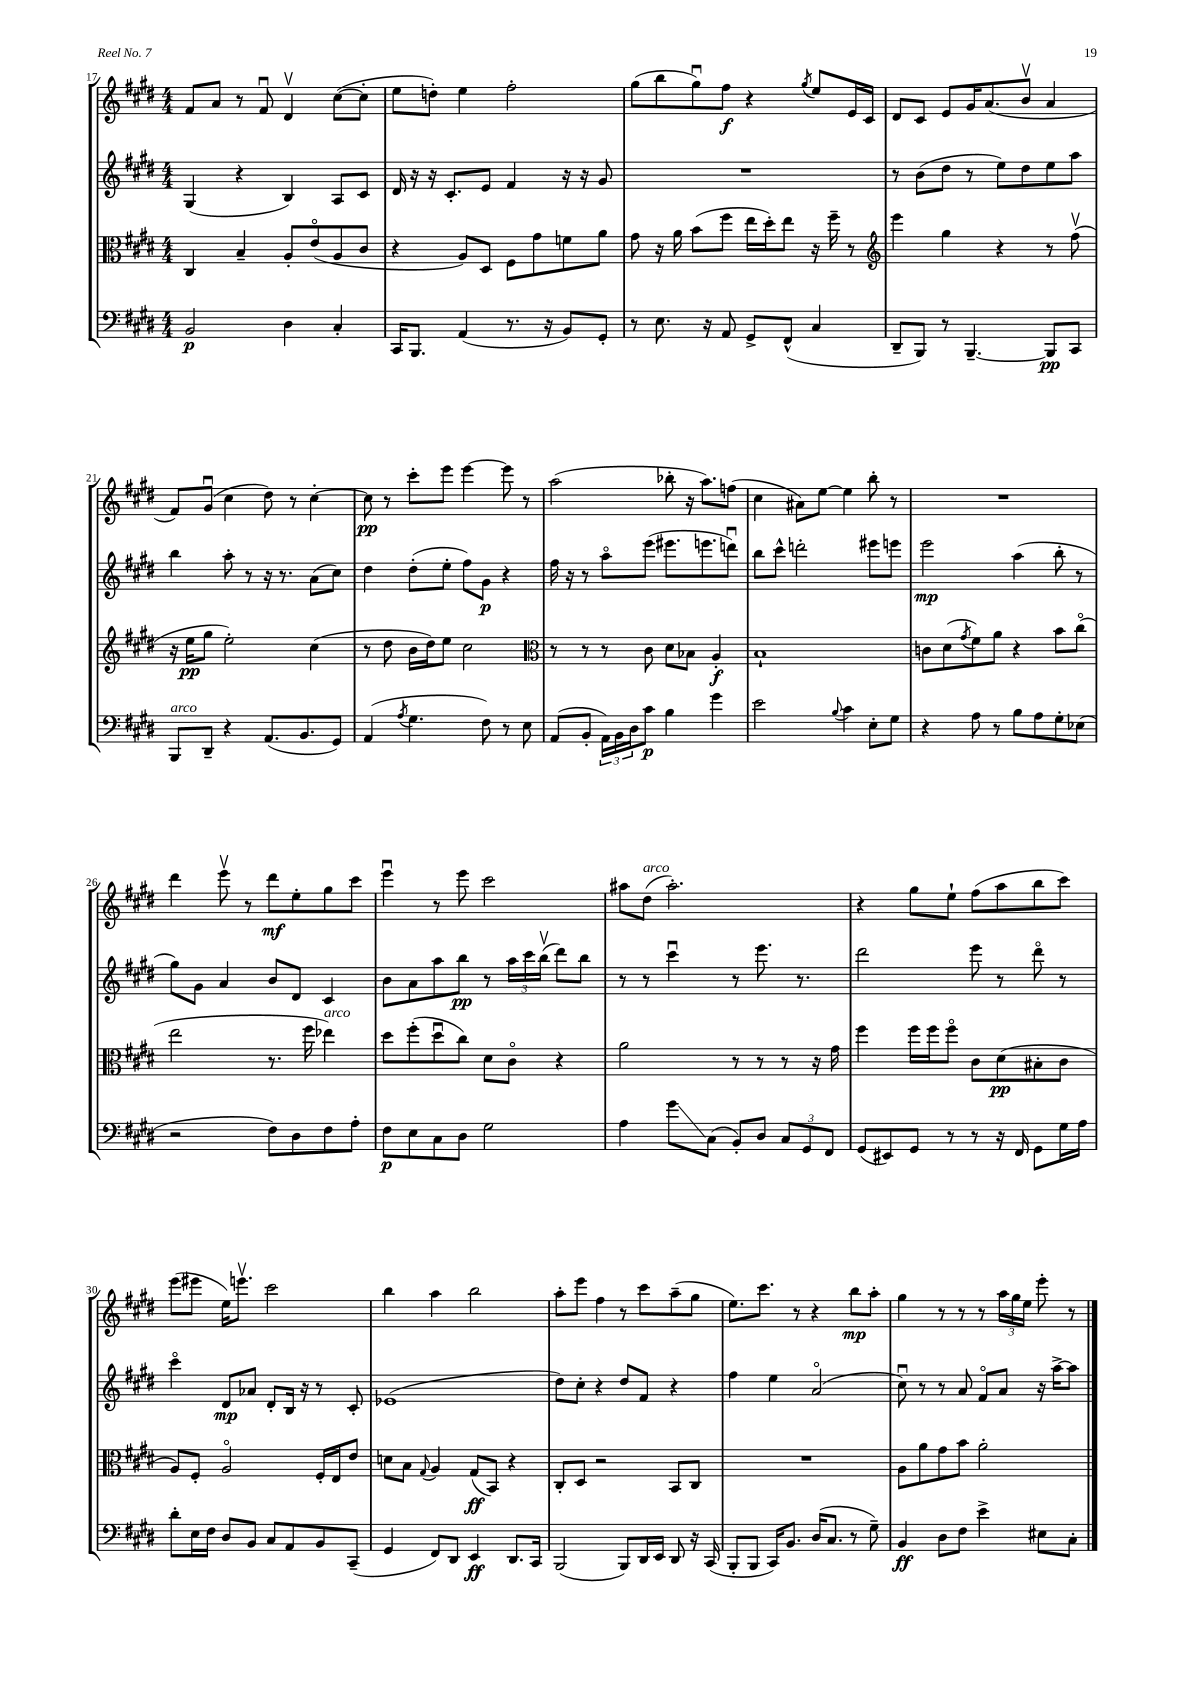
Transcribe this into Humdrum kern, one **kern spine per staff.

**kern	**kern	**kern	**kern
*staff4	*staff3	*staff2	*staff1
*clefF4	*clefC3	*clefG2	*clefG2
*k[f#c#g#d#]	*k[f#c#g#d#]	*k[f#c#g#d#]	*k[f#c#g#d#]
*M4/4	*M4/4	*M4/4	*M4/4
2BB	4C#	(4G#	8f#
.	.	.	8a
.	4B~	4r	8r
.	.	.	8f#u
4D#	8A'	4B)	4d#v
.	(8eo	.	.
4C#'	8A	8A	([8cc#
.	8c#	8c#	8cc#']
=	=	=	=
16CC#	4r	16d#	8ee
8.BBB	.	16r	.
.	.	16r	8dd')
.	.	8.c#'	.
(4AA	8A)	.	4ee
.	8D#	8e	.
8.r	8F#	4f#	2ff#'
.	8g#	.	.
16r	.	.	.
8BB)	8f	16r	.
.	.	16r	.
8GG#'	8a	8g#	.
=	=	=	=
8r	8g#	1r	(8gg#
8.E	16r	.	8bb
.	16a	.	.
.	(8b	.	8gg#u)
16r	.	.	.
8AA	8ff#	.	8ff#
8GG#^	16ee	.	4r
.	16dd#')	.	.
(8FF#^^	8ee	.	.
.	.	.	8qgg#
4C#	16r	.	8ee
.	16ff#~	.	.
.	8r	.	16e
.	.	.	16c#
=	=	=	=
*	*clefG2	*	*
8DD#~	4eee	8r	8d#
8BBB)	.	(8b	8c#
8r	4gg#	8dd#	8e
[4.BBB~	.	8r	16g#
.	.	.	(8.a
.	4r	8ee)	.
.	.	8dd#	8bv
8BBB]	8r	8ee	4a
8CC#	(8ff#v	8aa	.
=	=	=	=
8BBB	16r	4bb	8f#)
.	16ee	.	.
8DD#~	8gg#	.	(8g#u
4r	2ee')	8aa'	4cc#
.	.	8r	.
(8.AA	.	16r	8dd#)
.	.	8.r	.
.	.	.	8r
8.BB	.	.	.
.	(4cc#	(8a	[4cc#'
8GG#)	.	8cc#)	.
=	=	=	=
(4AA	8r	4dd#	8cc#]
.	8dd#	.	8r
8qA	.	.	.
4.G#	16b	(8dd#'	8ccc#'
.	16dd#)	.	.
.	8ee	8ee'	8eee
.	2cc#	8ff#)	[4eee
8F#)	.	8g#	.
8r	.	4r	8eee]
8E	.	.	8r
=	=	=	=
*	*clefC3	*	*
(8AA	8r	16ff#	(2aa
.	.	16r	.
8BB'	8r	8r	.
24AA)	8r	8aao	.
24BB	.	.	.
24D#	.	.	.
8c#	8c#	(8eee	.
4B	8d#	8.eee#	8bb-'
.	8B-	.	16r
.	.	8.eee	8.aa)
4g#	4A'	.	.
.	.	8dddu)	(8ff
=	=	=	=
2e	1B`	8bb	4cc#
.	.	8ccc#^^	.
.	.	2ddd'	8a#)
.	.	.	[8ee
8qqB	.	.	.
4c#	.	.	4ee]
8E'	.	8eee#	8bb'
8G#	.	8eee	8r
=	=	=	=
4r	8c	2eee	1r
.	(8d#	.	.
.	8qg#	.	.
8A	8f#)	.	.
8r	8a	.	.
8B	4r	(4aa	.
8A	.	.	.
8G#'	8b	8bb'	.
(8E-	(8cc#o	8r	.
=	=	=	=
2r	2ee	8gg#)	4ddd#
.	.	8g#	.
.	.	4a	8eeev
.	.	.	8r
8F#)	8.r	8b	8ddd#
8D#	.	8d#	8ee'
.	16ff#	.	.
8F#	4ee-)	4c#	8gg#
8A'	.	.	8ccc#
=	=	=	=
8F#	8dd#	8b	4eeeu
8E	(8ff#'	8a	.
8C#	8dd#u	8aa	8r
8D#	8cc#)	8bb	8eee
2G#	8d#	8r	2ccc#
.	8c#o	24aa	.
.	.	24ccc#	.
.	.	(24bbv	.
.	4r	8ddd#)	.
.	.	8bb	.
=	=	=	=
4A	2a	8r	8aa#
.	.	8r	(8dd#
8g#	.	4ccc#u	2.aa#')
(8C#	.	.	.
8BB')	8r	8r	.
8D#	8r	8.eee	.
12C#	8r	.	.
.	.	8.r	.
12GG#	.	.	.
.	16r	.	.
12FF#	.	.	.
.	16g#	.	.
=	=	=	=
(8GG#	4ff#	2ddd#	4r
8EE#)	.	.	.
8GG#	16ff#	.	8gg#
.	16ff#	.	.
8r	8ff#o	.	8ee`
8r	8c#	8eee	(8ff#
16r	(8d#	8r	8aa
16FF#	.	.	.
8GG#	8B#'	8ddd#o	8bb
16G#	8c#	8r	8ccc#)
16A	.	.	.
=	=	=	=
8d#'	8A)	4ccc#o	(8eee
16E	8F#'	.	8eee#
16F#	.	.	.
8D#	2Ao	8d#	16ee)
.	.	.	8.eeev
8BB	.	8a-	.
8C#	.	8d#'	2ccc#
8AA	.	16B	.
.	.	16r	.
8BB	16F#'	8r	.
.	16E	.	.
(8CC#~	8e	8c#'	.
=	=	=	=
4GG#	8d	(1e-	4bb
.	8B	.	.
.	8qqG#	.	.
8FF#)	4A	.	4aa
8DD#	.	.	.
4EE	(8G#	.	2bb
.	8BB)	.	.
8.DD#	4r	.	.
16CC#	.	.	.
=	=	=	=
(2BBB	8C#'	8dd#)	8aa'
.	8D#	8cc#'	8eee
.	2r	4r	4ff#
8BBB)	.	8dd#	8r
16DD#	.	8f#	8ccc#
16EE	.	.	.
8DD#	8BB	4r	(8aa~
16r	8C#	.	8gg#
(16CC#	.	.	.
=	=	=	=
8BBB'	1r	4ff#	8.ee)
8BBB	.	.	.
.	.	.	8.ccc#
16CC#)	.	4ee	.
8.BB	.	.	.
.	.	.	8r
(16D#	.	(2ao	4r
8.C#	.	.	.
8r	.	.	8bb
8G#~)	.	.	8aa'
=	=	=	=
4BB	8A	8cc#u)	4gg#
.	8a	8r	.
8D#	8g#	8r	8r
8F#	8b	8a	8r
4e^	2a'	8f#o	8r
.	.	8a	24aa
.	.	.	24gg#
.	.	.	24ee
8E#	.	16r	8eee'
.	.	[16aa^	.
8C#'	.	8aa]	8r
==	==	==	==
*-	*-	*-	*-
